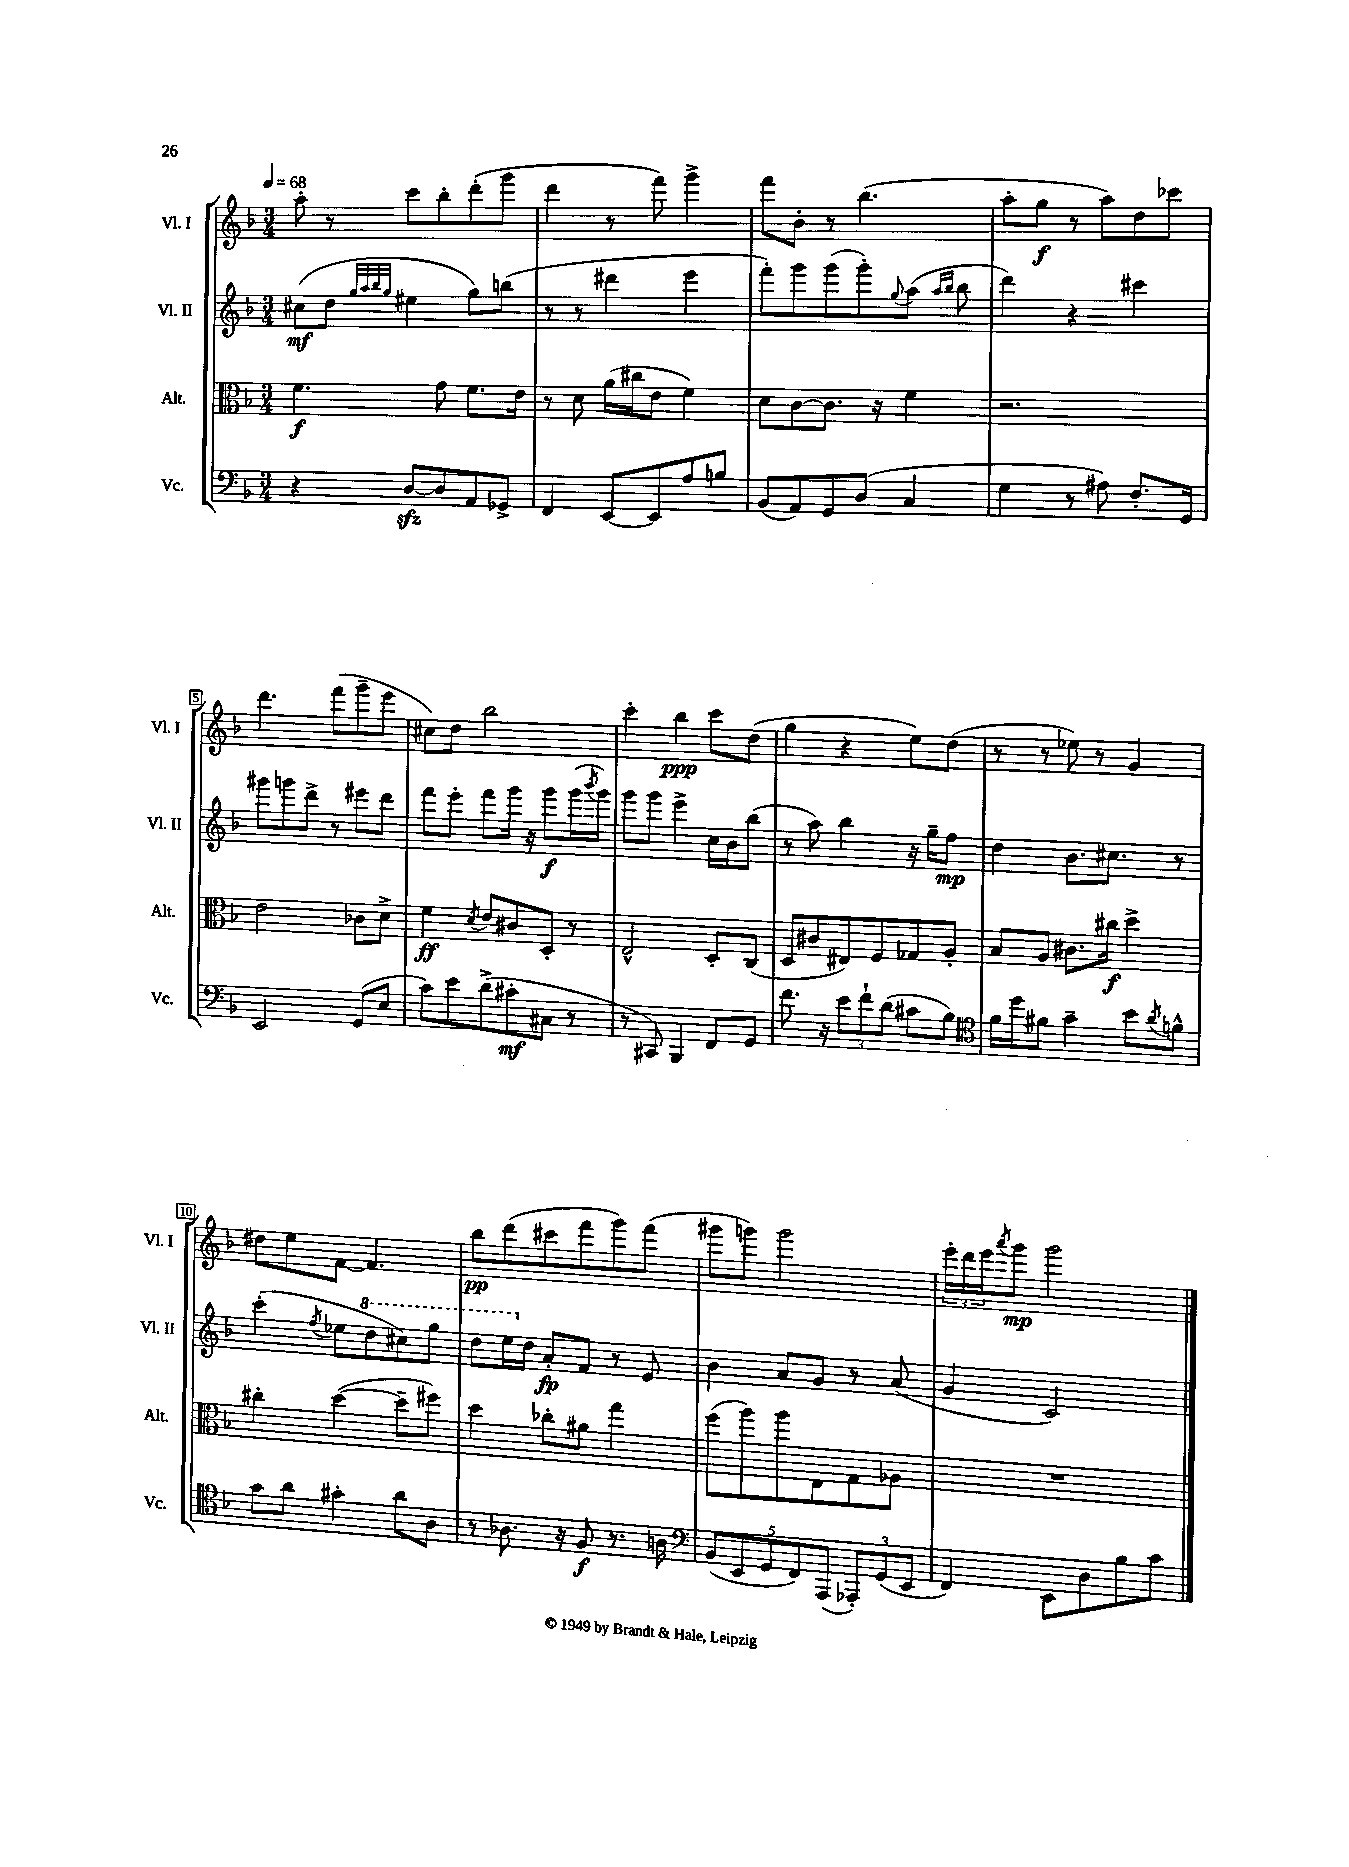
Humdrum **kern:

**kern	**kern	**kern	**kern
*staff4	*staff3	*staff2	*staff1
*clefF4	*clefC3	*clefG2	*clefG2
*k[b-]	*k[b-]	*k[b-]	*k[b-]
*M3/4	*M3/4	*M3/4	*M3/4
*MM68	*MM68	*MM68	*MM68
4r	4.f	(8cc#	8aa'
.	.	8dd	8r
.	.	32qqgg	.
.	.	32qqaa	.
.	.	32qqbb-	.
.	.	32qqgg	.
[8D	.	4ee#	8ccc
8D]	8g	.	8bb-'
8AA	8.f	8gg)	(8ddd'
8GG-^	.	(8bb	8ggg
.	16e	.	.
=	=	=	=
4FF	8r	8r	4ddd
.	8d	8r	.
[8EE	(16a	4ddd#	8r
.	16cc#	.	.
8EE]	8e	.	8fff)
8A	4f)	4eee	4ggg^
8B	.	.	.
=	=	=	=
(8BB-	8d	8fff')	8fff
8AA)	[8c	8ggg	8b-'
8GG	8.c]	(8ggg	8r
(8D	.	8ggg')	(4.bb-
.	16r	.	.
.	.	8qqgg	.
4C	4f	(8aa	.
.	.	16qqaa	.
.	.	16qqbb-	.
.	.	8bb-	.
=	=	=	=
4G	2.r	4ddd)	8aa'
.	.	.	8gg
8r	.	4r	8r
8A#)	.	.	8aa)
8.F'	.	4ccc#	8dd
.	.	.	8ccc-
16GG	.	.	.
=	=	=	=
2EE	2e	8ggg#	4.ddd
.	.	8ggg	.
.	.	8ddd^	.
.	.	8r	(8fff
(8GG	8c-	8eee#	8ggg~
8E	8d^	8ddd	8eee
=	=	=	=
8c)	4f	8fff	8cc#)
8e	.	8eee'	8dd
.	8qd	.	.
(8d^	8e	8fff	2bb-
8c#'	8c#	16ggg	.
.	.	16r	.
8C#	8D'	8ggg	.
8r	8r	(16ggg	.
.	.	8qbbb-	.
.	.	16ggg)	.
=	=	=	=
8r	2E^^	8ggg	4ccc'
8CC#)	.	8ggg	.
4BBB-	.	4eee^	4bb-
8FF	8D'	16cc	8ccc
.	.	16b-	.
8GG	(8C	(8bb-	(8dd
=	=	=	=
8.f	8D	8r	4gg
.	8c#	8aa)	.
16r	.	.	.
12e	8E#)	4bb-	4r
12f`	.	.	.
.	8F	.	.
(12d	.	.	.
8c#	8G-	16r	8ee)
.	.	16gg~	.
8B-)	8A'	8ff	(8dd
=	=	=	=
*clefC4	*	*	*
16f	8B-	4dd	8r
16dd	.	.	.
8f#	8A	.	8r
4g~	8.c#	8.b-	8ee-)
.	.	.	8r
.	16cc#	8.cc#	.
8b-	4dd^	.	4g
8qa	.	.	.
8f^^	.	8r	.
=	=	=	=
8g	4cc#'	(4ccc'	8dd#
8a	.	.	8ee
.	.	8qff	.
4g#'	([4dd	8ee-	[8f
.	.	8ddd	4.f]
8a	8dd~]	8ccc#)	.
8A	8ff#)	8ggg	.
=	=	=	=
8r	4dd	8ddd	8bb-
8.A-	.	16eee	(8ddd
.	.	16dd	.
.	8cc-'	8a'	8ccc#
16r	.	.	.
8F	8a#	8f	8fff
8.r	4gg	8r	8ggg)
.	.	8e	(8fff
16A	.	.	.
=	=	=	=
*clefF4	*	*	*
(10BB-	(8ff	4b-	8ggg#
10EE	.	.	.
.	8aa)	.	8ggg)
10GG	.	.	.
.	8aa	8a	2ggg
10FF)	.	.	.
.	8E	8g	.
(10AAA	.	.	.
12AAA-')	8G	8r	.
(12GG	.	.	.
.	8A-	(8a	.
12EE	.	.	.
=	=	=	=
4FF)	2.r	4g	24eee'
.	.	.	24ddd
.	.	.	24eee
.	.	.	8qaaa
.	.	.	8ggg
8EE	.	2c)	2ggg
8D	.	.	.
8B-	.	.	.
8c	.	.	.
==	==	==	==
*-	*-	*-	*-
